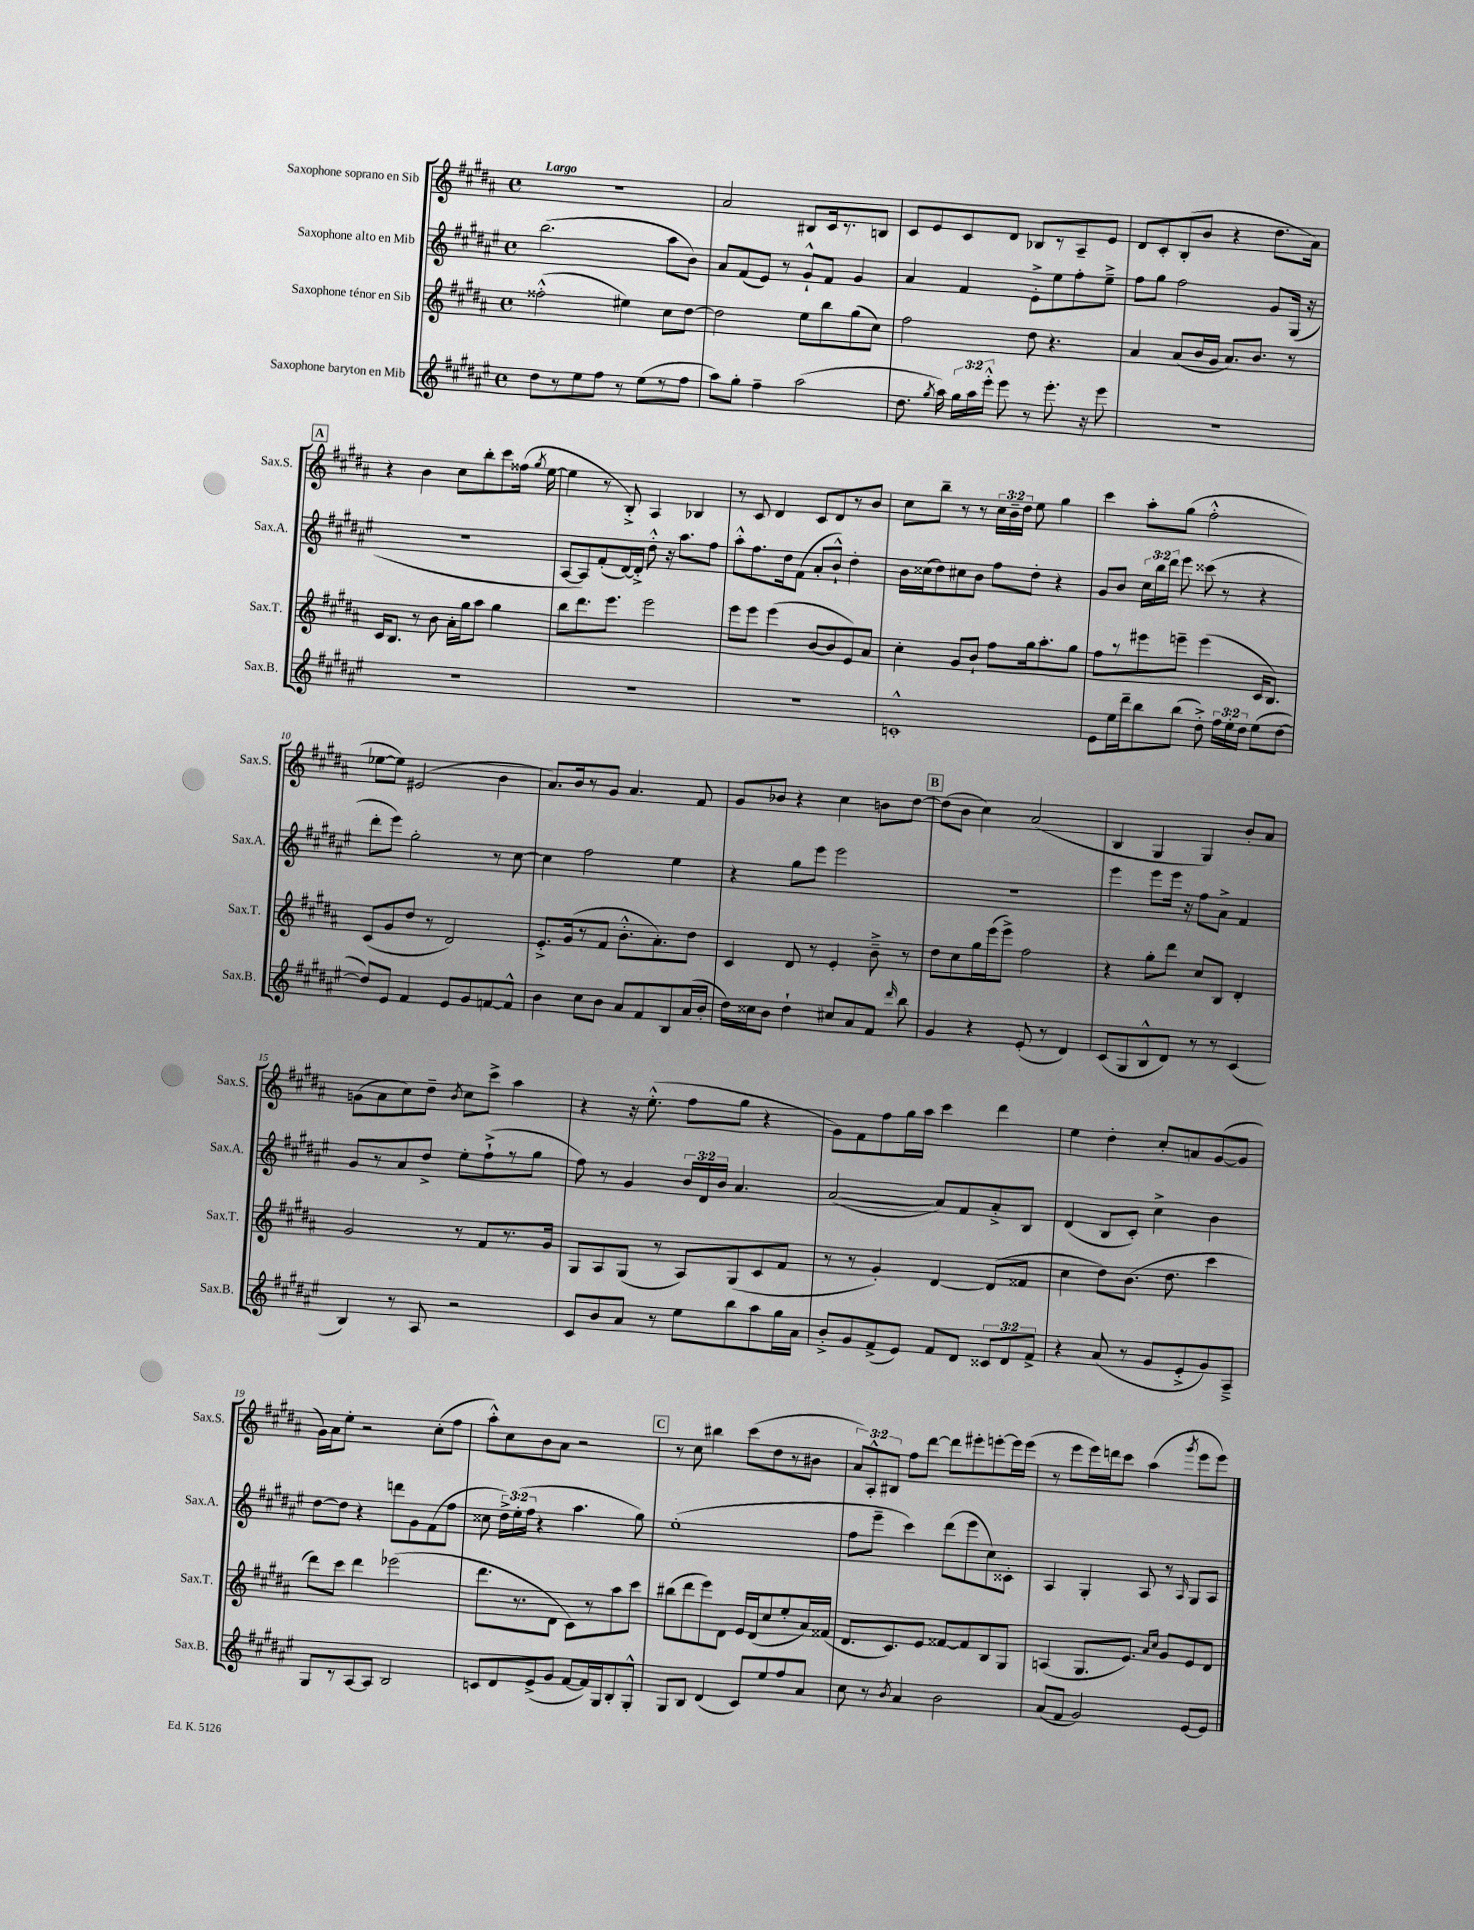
<<
\new StaffGroup <<
\new Staff = "s0" \with { instrumentName = "Saxophone soprano en Sib" shortInstrumentName = "Sax.S." } {
    \clef treble \key b \major \defaultTimeSignature \time 4/4 \override Staff.TupletNumber.text = #tuplet-number::calc-fraction-text \tempo "Largo"
    \autoBeamOff R1 |
    ais'2 bis8[ cis'16 r8. b8] |
    cis'8[ e'8 cis'8 dis'8] bes8[ r8 ais8-- e'8] |
    dis'8[ cis'8-. b8-.( b'8] r4 dis''8.[ ais'16]) |
    \mark \markup { \box "A" } r4 b'4 cis''8[ b''8-. cis'''8 fisis''16]( \acciaccatura { gis''8 } e''16~ |
    e''4 r8 b8-.->) ais4 bes4 |
    r8 cis'8 dis'4 cis'8[ dis'8 r8 b'8] |
    cis''8[ b''8]-- r8 r8 \tuplet 3/2 { cis''16[ b'16-- dis''16] } e''8 gis''4 |
    cis'''4 ais''8[-. gis''8]( fis''2-.-^ |
    ees''8[~ ees''8]) eis'2( b'4 |
    ais'8.[) b'16 r8 gis'8] ais'4. fis'8 |
    gis'8[ bes'8] r4 cis''4 b'8[ dis''8]~ |
    \mark \markup { \box "B" } dis''8[( b'8] cis''4) ais'2( |
    b4 gis4 gis4) b'8[-. ais'8] |
    g'8[( ais'8 cis''8) dis''8]-- \acciaccatura { b'8 } cis''8[ cis'''8]-> ais''4 |
    r4 r16 e''8.-.-^( fis''8[ gis''8] r4 |
    gis'8[) fis'8 fis''8 gis''16 ais''16] cis'''4 dis'''4 |
    e''4 dis''4-. cis''8[-. a'8 gis'8~( gis'8] |
    gis'16[) ais'16 e''8]-. r2 cis''8[-.( fis''8] |
    ais''8[-.-^) cis''8 b'8 ais'8] r2 |
    \mark \markup { \box "C" } r8 cis''8 bis''4 cis'''8[( dis''8 r8 bis'8] |
    \tuplet 3/2 { ais'8[) ais8-.-^ bis8] } fis''8[ dis'''8]~ dis'''8[ eis'''8-. e'''8~-. e'''16 e'''16]( |
    r8 e'''8[ e'''16) d'''16 cis'''8] ais''4( \acciaccatura { gis'''8 } e'''8[ e'''8]) \bar "|." |
}
\new Staff = "s1" \with { instrumentName = "Saxophone alto en Mib" shortInstrumentName = "Sax.A." } {
    \clef treble \key fis \major \defaultTimeSignature \time 4/4 \override Staff.TupletNumber.text = #tuplet-number::calc-fraction-text
    \autoBeamOff b''2.( ais''8[ b'8]) |
    ais'8[ fis'8( eis'8]) r8 gis'8[-!-^ fis'8] gis'4 |
    ais'4 fis'4 eis'8[-.-> eis''8 fis''8-. eis''8]---> |
    fis''8[ gis''8] fis''2 gis'8[ gis16]( r16 |
    \mark \markup { \box "A" } R1 |
    ais8[~ ais8) fis'8-.( dis'16~) dis'16]-.-> dis''8-.-^ r16 ais''8.[ fis''8] |
    ais''8[-.-^ fis''8. dis''16 fis'8]( ais'8[-. b'8]-!-^) dis''4-. |
    b'16[ cisis''16( dis''8) cis''8 b'8] fis''8[ dis''8]-. r4 |
    gis'8[ b'8] \tuplet 3/2 { cis''16[ b''16 dis'''16] } eis'''8 cisis'''8( r8 r4 |
    dis'''8[-. eis'''8]) gis''2-. r8 cis''8~ |
    cis''4 fis''2 eis''4 |
    r4 gis''8[ eis'''8] eis'''2 |
    \mark \markup { \box "B" } R1 |
    eis'''4 eis'''8[ eis'''16] r16 fis''8[ ais'8]-> fis'4 |
    gis'8[ r8 ais'8 dis''8]-> eis''8[-. fis''8-!->( r8 gis''8] |
    fis''8) r8 gis'4 \tuplet 3/2 { b'16[ dis'16 b'16] } ais'4. |
    ais'2~( ais'8[) fis'8 ais'8-.-> b8] |
    dis'4( b8[ cis'8]-.) cis''4-> b'4 |
    dis''8[~ dis''8] r4 d'''8[ gis'8 fis'8( fis''8] |
    cisis''8 \tuplet 3/2 { dis''16[->) eis''16-.( fis''16] } r4 ais''4. gis''8) |
    \mark \markup { \box "C" } eis''1-.( |
    fis''8[ eis'''8]-- cis'''4) dis'''8[( eis'''8 cis''8) cisis'8]-. |
    ais4 gis4-. ais8 r8 \grace { ais16 } gis8[ ais8] \bar "|." |
}
\new Staff = "s2" \with { instrumentName = "Saxophone ténor en Sib" shortInstrumentName = "Sax.T." } {
    \clef treble \key b \major \defaultTimeSignature \time 4/4
    \autoBeamOff fisis''2-.-^( eis''4) cis''8[ dis''8]~ |
    dis''2 e''8[ b''8 gis''8( cis''8]) |
    fis''2 dis''8 r4. |
    ais'4 ais'8[( b'16 gis'16] ais'8.[) b'8.] r8 |
    \mark \markup { \box "A" } cis'16[ b8.] r8 b'8 ais'16[-. gis''16 ais''8] gis''4 |
    b''8[ dis'''8. e'''8.] e'''2 |
    e'''8[ e'''8] e'''4( b'8[~ b'8 e'8) ais'8] |
    cis''4-. gis'8[ b'8]-! fis''8[ gis''16 ais''8.-. gis''8] |
    fis''8[ r8 eis'''8 e'''8]-- e'''4( cis'16[ b8.]) |
    cis'8[( gis'8 dis''8] r8 dis'2) |
    e'8.[-.-> gis'16( r8 fis'8] b'8.[-.-^ ais'8.-.) dis''8] |
    cis'4 dis'8 r8 e'4-. b'8---> r8 |
    \mark \markup { \box "B" } dis''8[ cis''8 gis''16 e'''16( e'''8]->) fis''2 |
    r4 gis''8[-. dis'''8] cis''8[ b8] dis'4-. |
    gis'2 r8 fis'8[ r8. gis'16] |
    gis8[ ais8 gis8]( r8 ais8[) gis8( cis'8 fis'8] |
    r8 r8 gis'4-.) dis'4~ dis'8[( fisis'8] |
    cis''4 dis''8[) b'8.]( dis''8. cis'''4 |
    dis'''8[) cis'''8] dis'''4 ees'''2( |
    dis'''8.[ r8. dis'8] cis'8[) r8 ais''8 cis'''8] |
    \mark \markup { \box "C" } bis''8[( dis'''8 e'''8) dis'8] e'16[ dis'16( cis''8 e''8-. ais'16) fisis'16]( |
    dis'8.[ cis'8.) e'8] fisis'8[~ fisis'8 b8 gis8] |
    a4( gis8.[ e'8.]) \grace { ais'16[ cis''16] } gis'8[ e'8 dis'8] \bar "|." |
}
\new Staff = "s3" \with { instrumentName = "Saxophone baryton en Mib" shortInstrumentName = "Sax.B." } {
    \clef treble \key fis \major \defaultTimeSignature \time 4/4 \override Staff.TupletNumber.text = #tuplet-number::calc-fraction-text
    \autoBeamOff dis''8[ r8 eis''8 fis''8] r8 eis''8[( r8 fis''8] |
    ais''8[) gis''8]-. fis''4-- ais''2( |
    dis''8. \acciaccatura { gis''8 } ais''16) \tuplet 3/2 { gis''16[ ais''16 eis'''16]-.-^ } eis'''8 r8 eis'''8.-. r16 eis'''8 |
    R1 |
    \mark \markup { \box "A" } R1 |
    R1 |
    R1 |
    c'1-.-^ |
    eis'8[ eis''16 dis'''16-- b''8 b''8]( dis''8-.->) \tuplet 3/2 { fis''16[ eis''16-. dis''16] } eis''8[( dis''8]~ |
    dis''8[) eis'8] fis'4 eis'8[ gis'8 f'8~ f'8]-^ |
    b'4 cis''8[ b'8] ais'8[ fis'8 b8 ais'16( b'16]-. |
    dis''16[) cisis''16 b'8] dis''4-! cis''8[ ais'8 fis'8] \grace { dis'''16 } b''8 |
    \mark \markup { \box "B" } gis'4 r4 eis'8-.( r8 dis'4) |
    cis'8[( gis8 b8-^ dis'8]) r8 r8 cis'4( |
    b4) r8 ais8 r2 |
    cis'8[ b'8 ais'8] r8 eis''8[ b''8 ais''8 gis''16 ais'16] |
    b'8[-.-> gis'8 fis'8->( eis'8]) fis'8[ dis'8] \tuplet 3/2 { cisis'8[ dis'8 fis'8]-> } |
    r4 ais'8( r8 gis'8[ eis'8-.-> gis'8) ais8]---> |
    gis8[ r8 ais8~ ais8] b2 |
    c'8[ dis'8 eis'8->( gis'8] fis'8[~ fis'16) gis16 b8-. gis8]-.-^ |
    \mark \markup { \box "C" } gis8[ b8] dis'4( cis'8[) eis''8 fis''8 ais'8] |
    cis''8 r8 \acciaccatura { b'8 } ais'4 b'2 |
    ais'8[( fis'8] gis'2) eis'8[~ eis'8] \bar "|." |
}
>>
>>
